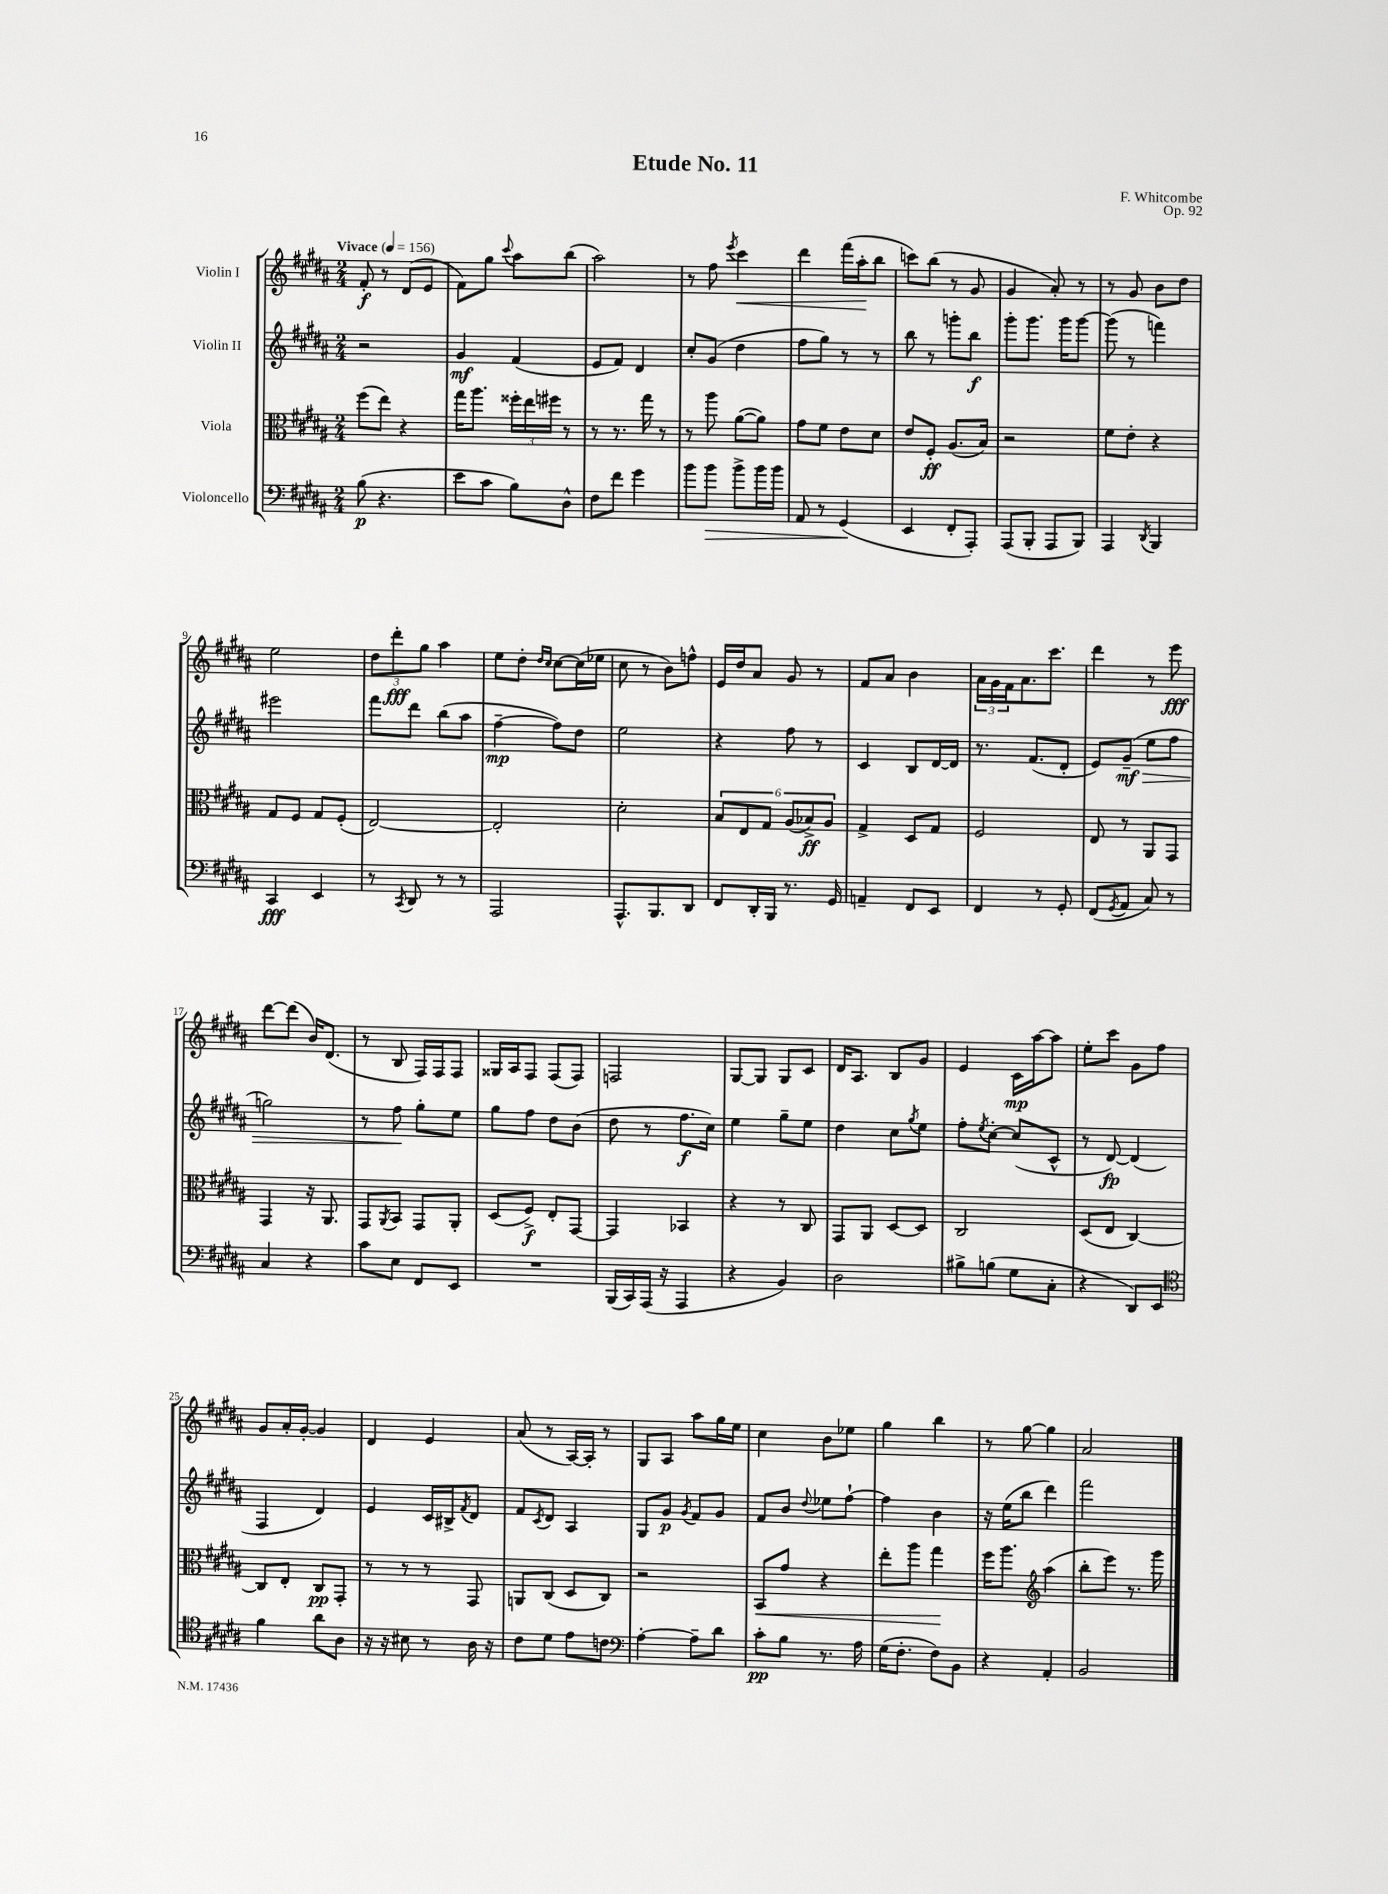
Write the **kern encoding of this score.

**kern	**kern	**kern	**kern
*staff4	*staff3	*staff2	*staff1
*clefF4	*clefC3	*clefG2	*clefG2
*k[f#c#g#d#a#]	*k[f#c#g#d#a#]	*k[f#c#g#d#a#]	*k[f#c#g#d#a#]
*M2/4	*M2/4	*M2/4	*M2/4
*MM156	*MM156	*MM156	*MM156
(8B	(8ff#	2r	8f#'
4.r	8ee)	.	8r
.	4r	.	(8d#
.	.	.	8e
=	=	=	=
8e	16gg#	4g#	8f#)
.	8.aa#	.	.
8c#	.	.	8gg#
.	.	.	8qqccc#
8B)	24ff##'	(4f#	8aa#
.	24ee	.	.
.	24ff#	.	.
8D#^^	8r	.	(8bb
=	=	=	=
8F#	8r	8e	2aa#)
8f#	8.r	8f#)	.
4g#	.	4d#	.
.	16gg#	.	.
.	8r	.	.
=	=	=	=
8b	8r	8cc#'	8r
8b	8aa#	(8g#	8ff#
.	.	.	8qeee
8b^	([8a#	4dd#	4ccc#
16b	8a#])	.	.
16b	.	.	.
=	=	=	=
8AA#	8g#	8ff#	4ddd#
8r	8f#	8gg#)	.
(4GG#	8e	8r	(16fff#
.	.	.	16aa#'
.	8d#	8r	8bb
=	=	=	=
4EE	8e	8bb	8ccc)
.	8F#'	8r	(8bb
8FF#'	(8.A#	8ggg'	8r
8AAA#')	.	8bb	8g#
.	16B)	.	.
=	=	=	=
(8AAA#	2r	8ggg#'	4g#
8BBB'	.	8.ggg#	.
8AAA#	.	.	8a#')
.	.	16ggg#	.
8BBB)	.	[8ggg#	8r
=	=	=	=
4AAA#	8f#	(8ggg#]	8r
.	8e'	8r	8g#
8qDD#	.	.	.
4BBB	4r	4fff)	8b
.	.	.	8dd#
=	=	=	=
4CC#	8G#	2eee#	2ee
.	8F#	.	.
4EE	8G#	.	.
.	(8F#'	.	.
=	=	=	=
8r	[2E)	8fff#	12dd#
.	.	.	12ddd#'
8qCC#	.	.	.
8DD#	.	8ddd#	.
.	.	.	12gg#
8r	.	(8bb	4aa#
8r	.	8aa#	.
=	=	=	=
2AAA#	2E']	[4ff#~	8ee
.	.	.	8dd#'
.	.	.	16qqdd#
.	.	.	16qqcc#
.	.	8ff#])	[8cc#
.	.	8dd#	(16cc#]
.	.	.	16ee-
=	=	=	=
8.AAA#^^	2d#'	2ee	8cc#
.	.	.	8r
8.BBB	.	.	.
.	.	.	8b)
8DD#	.	.	8ff^^
=	=	=	=
8FF#	12B	4r	16e
.	.	.	16dd#
.	12E	.	.
16DD#'	.	.	8a#
.	12G#	.	.
16BBB	.	.	.
8.r	(12A#	8ff#	8g#
.	12B-^)	.	.
.	.	8r	8r
.	12A#	.	.
16GG#	.	.	.
=	=	=	=
4AA~	4G#^	4c#	8f#
.	.	.	8a#
8FF#	8D#	8B	4b
8EE	8G#	[16d#	.
.	.	16d#]	.
=	=	=	=
4FF#	2F#	8.r	24a#
.	.	.	24g#
.	.	.	24f#
.	.	.	8.a#
.	.	(8.f#	.
8r	.	.	.
.	.	.	8.ccc#
8GG#'	.	8d#'	.
=	=	=	=
(8FF#	8E	8e)	4ddd#
8qGG#	.	.	.
8AA#	8r	(8g#~	.
8C#)	8AA#	8ee	8r
8r	8GG#	8ff#	8eee
=	=	=	=
4C#	4GG#	2gg)	[8ddd#
.	.	.	(8ddd#]
4r	16r	.	16b)
.	8.AA#	.	(8.d#
=	=	=	=
8c#	8GG#	8r	8r
.	8qAA#	.	.
8E	8BB	8ff#	8B
8FF#	8GG#	8gg#'	16F#)
.	.	.	16F#
8EE	8AA#'	8ee	8F#
=	=	=	=
2r	(8D#	8gg#	16G##
.	.	.	16A#
.	8F#^)	8ff#	8F#
.	8E'	8dd#	(8F#
.	[8GG#	(8b	8F#)
=	=	=	=
(16BBB	4GG#]	8dd#	2F
16CC#)	.	.	.
(16AAA#	.	8r	.
16r	.	.	.
4AAA#	4BB-	8.ff#	.
.	.	16cc#)	.
=	=	=	=
4r	4r	4ee	[8G#
.	.	.	8G#]
4BB)	8r	8gg#~	8G#
.	8C#	8ee	8c#
=	=	=	=
2D#	8GG#	4dd#	16d#
.	.	.	8.A#
.	8AA#	.	.
.	[8D#	8cc#	8B
.	.	8qgg#	.
.	8D#]	8ee	8g#
=	=	=	=
8B#^	2C#	8ff#'	4e
.	.	8qee	.
(8B	.	[8cc#'	.
8G#	.	(8cc#]	16c#
.	.	.	[16aa#
8C#'	.	8c#^^	8aa#]
=	=	=	=
4r	(8D#	8r	8ee'
.	8E	[8d#)	8ccc#
8DD#)	[4C#)	(4d#]	8g#
8EE	.	.	8ff#
=	=	=	=
*clefC4	*	*	*
4f#	8C#]	4F#	8g#
.	8E'	.	16a#'
.	.	.	[16g#'
8a#	8C#	4d#)	4g#]
8A#	8GG#'	.	.
=	=	=	=
16r	8r	4e	4d#
16r	.	.	.
8B#	8r	.	.
8r	8r	16c#	4e
.	.	16B#^	.
.	.	8qf#	.
16A#	8GG#	8d#	.
16r	.	.	.
=	=	=	=
8c#	8AA	8f#	(8a#
.	.	8qc#	.
8d#	(8C#	8d#	8r
8e	8D#	4A#	[16A#)
.	.	.	16A#']
8c	8C#)	.	8r
=	=	=	=
*clefF4	*	*	*
[4A#'	2r	8G#	8G#
.	.	8g#	8A#
.	.	8qg#	.
8A#~]	.	8f#	8aa#
8d#	.	8g#	16gg#
.	.	.	16ee
=	=	=	=
8c#'	8BB	8f#	4cc#
8B	8g#	8b	.
.	.	8qqdd#	.
8.r	4r	8ee-	8b
.	.	[8ff#`	8ee-
16A#	.	.	.
=	=	=	=
(16G#	8ee'	4ff#]	4gg#
8.F#'	.	.	.
.	8aa#	.	.
8F#)	4gg#	4b	4bb
8BB	.	.	.
=	=	=	=
4r	16ff#	16r	8r
.	8.aa#	(16ee	.
.	.	8bb	[8gg#
*	*clefG2	*	*
4AA#'	(4aa#	4ddd#)	4gg#]
=	=	=	=
2BB	8bb'	2fff#	2a#
.	8eee)	.	.
.	8.r	.	.
.	16ggg#	.	.
==	==	==	==
*-	*-	*-	*-
